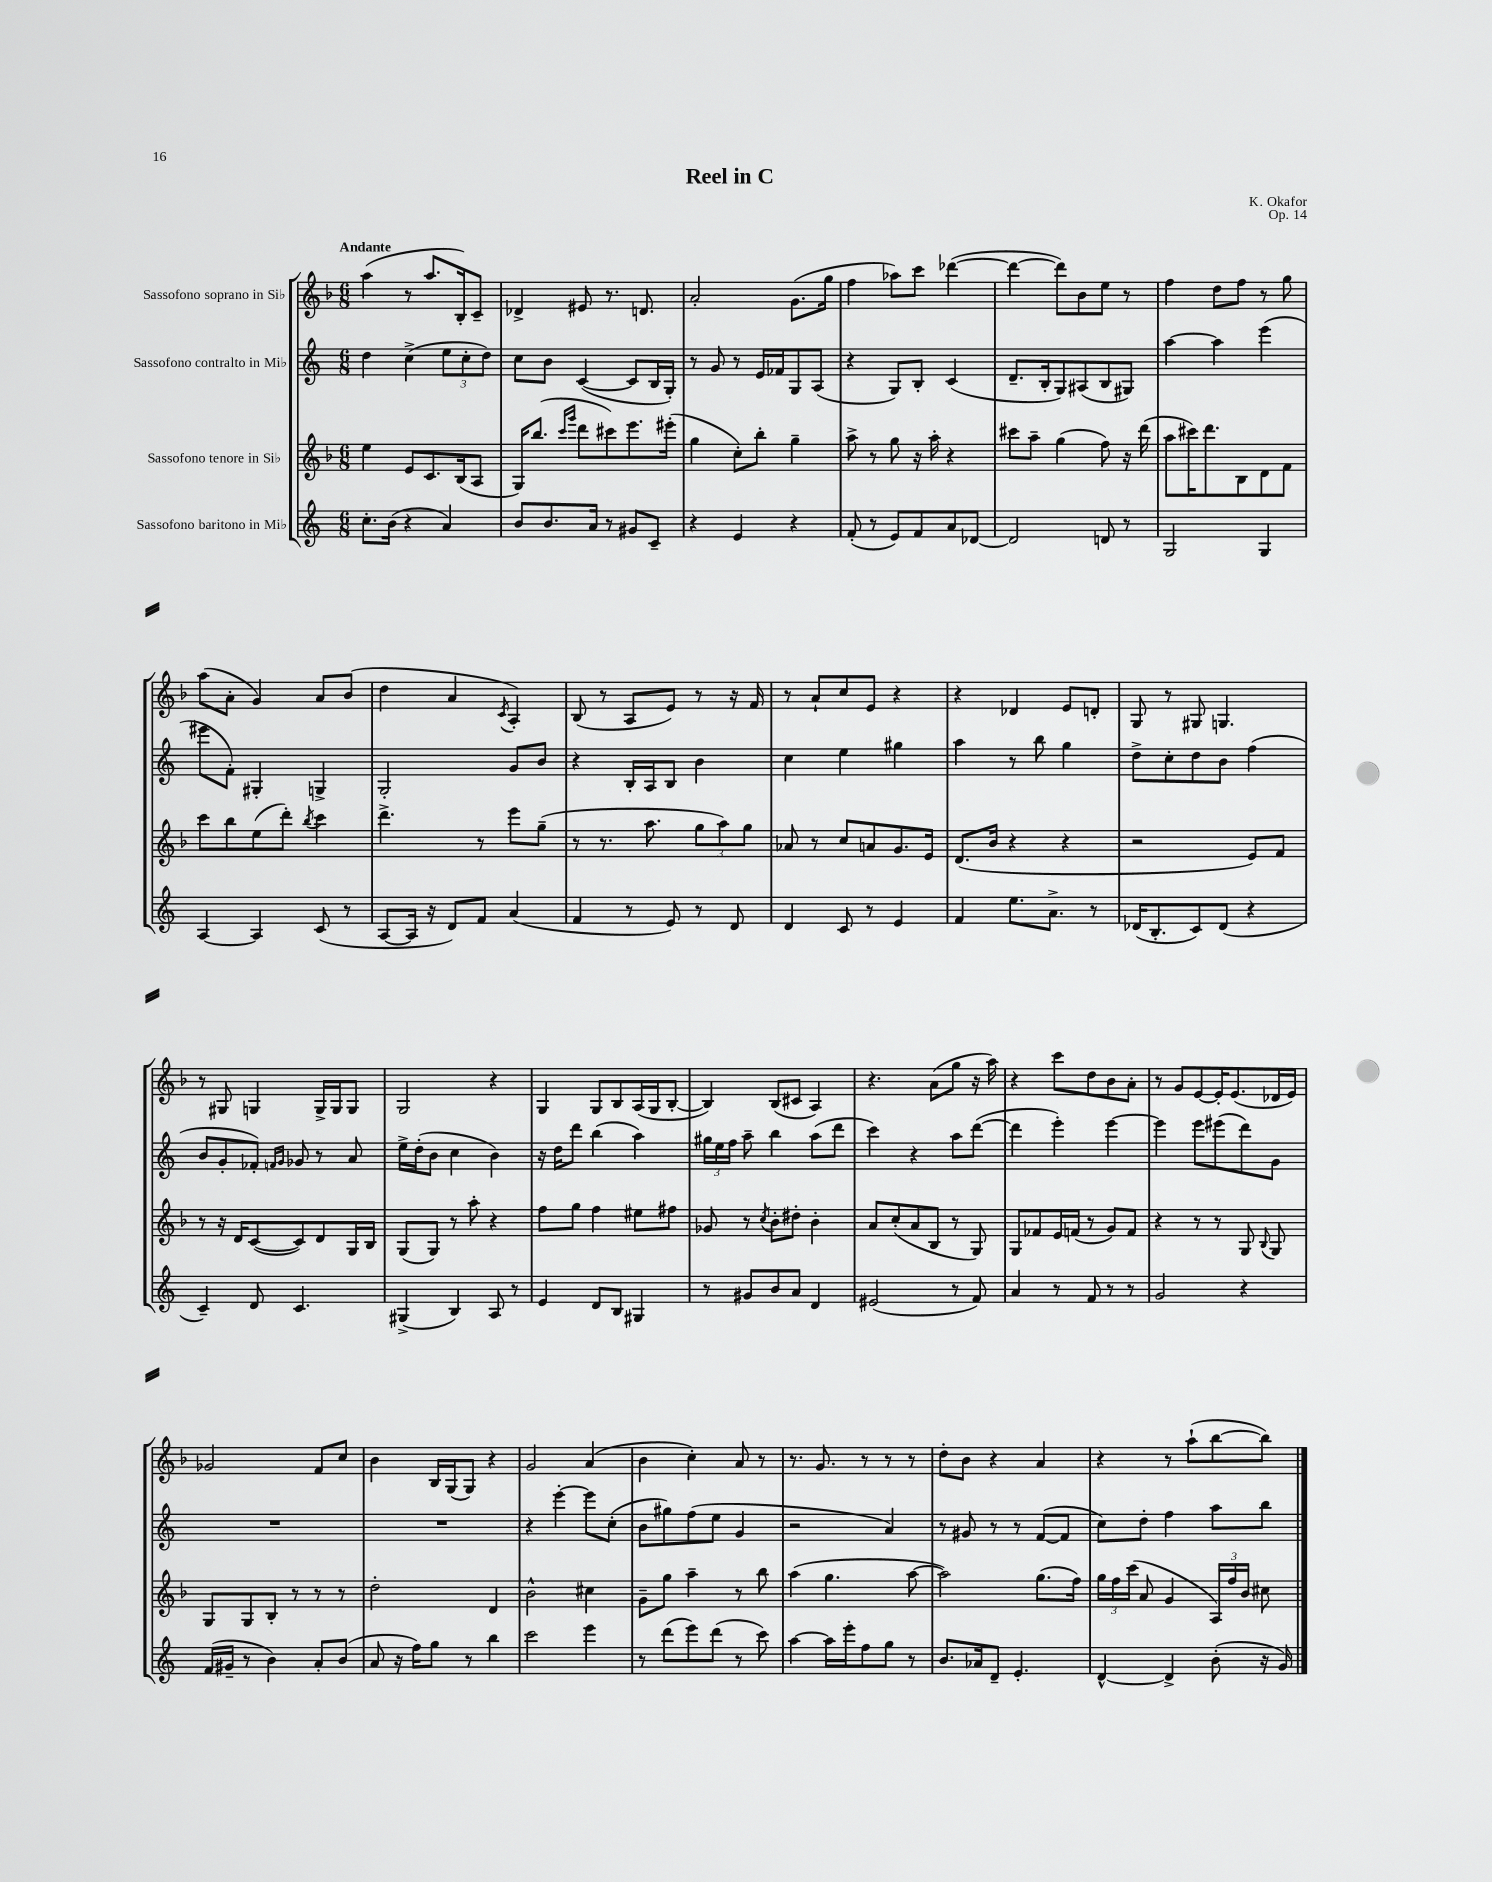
\header { title = "Reel in C" composer = "K. Okafor" opus = "Op. 14" }
<<
\new StaffGroup <<
\new Staff = "s0" \with { instrumentName = "Sassofono soprano in Sib" } {
    \clef treble \key f \major \numericTimeSignature \time 6/8 \tempo "Andante"
    \autoBeamOff a''4( r8 a''8.[ bes16-.) c'8]-- |
    des'4-> eis'8 r8. d'8. |
    a'2-. g'8.[( g''16] |
    f''4 aes''8[) c'''8] des'''4~( |
    des'''4~ des'''8[) bes'8 e''8] r8 |
    f''4 d''8[ f''8] r8 g''8 |
    a''8[( a'8]-. g'4) a'8[ bes'8]( |
    d''4 a'4 \acciaccatura { c'8 } a4-.) |
    bes8( r8 a8[ e'8]) r8 r16 f'16 |
    r8 a'8[-! c''8 e'8] r4 |
    r4 des'4 e'8[ d'8]-. |
    g8 r8 gis8 g4. |
    r8 gis8 g4 g16[-> g16 g8] |
    g2 r4 |
    g4 g8[ bes8 a16( g16 bes8]~-. |
    bes4) bes8[( cis'8] a4) |
    r4. a'8[( g''8] r16 a''16) |
    r4 c'''8[ d''8 bes'8 a'8]-. |
    r8 g'8[ e'8~ e'16-. e'8.( des'16 e'16]) |
    ges'2 f'8[ c''8] |
    bes'4 bes16[ g16( g8]) r4 |
    g'2 a'4( |
    bes'4 c''4-.) a'8 r8 |
    r8. g'8. r8 r8 r8 |
    d''8[-. bes'8] r4 a'4 |
    r4 r8 a''8[-!( bes''8~ bes''8]) \bar "|." |
}
\new Staff = "s1" \with { instrumentName = "Sassofono contralto in Mib" } {
    \clef treble \key c \major \numericTimeSignature \time 6/8
    \autoBeamOff d''4 c''4->( \tuplet 3/2 { e''8[ c''8-. d''8]) } |
    c''8[ b'8] c'4~( c'8[ b16 g16]-.) |
    r8 g'8 r8 e'16[ fes'16 g8 a8]( |
    r4 g8[) b8]-. c'4( |
    d'8.[-- b16-. g8) ais8( b8 gis8]) |
    a''4~ a''4 e'''4( |
    eis'''8[ f'8]-.) gis4-. g4-> |
    g2-. g'8[ b'8] |
    r4 b16[-. a16 b8] b'4 |
    c''4 e''4 gis''4 |
    a''4 r8 b''8 g''4 |
    d''8[-> c''8-. d''8 b'8] f''4( |
    b'8[ g'8-. fes'8]-.) \grace { f'16[ g'16] } ges'8 r8 a'8 |
    e''16[-> d''16-.( b'8] c''4 b'4) |
    r16 d''16[ d'''8] b''4( a''4) |
    \tuplet 3/2 { gis''16[ e''16 f''16] } a''8-- b''4 a''8[( d'''8] |
    c'''4) r4 a''8[ d'''8]~( |
    d'''4 e'''4-.) e'''4~ |
    e'''4 e'''8[ eis'''8( d'''8) g'8] |
    R2. |
    R2. |
    r4 e'''4~-. e'''8[ c''8]-.( |
    b'8[ gis''8) f''8( e''8] g'4 |
    r2 a'4) |
    r8 gis'8 r8 r8 f'8[~( f'8] |
    c''8[) d''8]-. f''4 a''8[ b''8] \bar "|." |
}
\new Staff = "s2" \with { instrumentName = "Sassofono tenore in Sib" } {
    \clef treble \key f \major \numericTimeSignature \time 6/8
    \autoBeamOff e''4 e'8[ c'8. bes16( a8] |
    g16[) bes''8.]( \grace { c'''16[ g'''16] } d'''8[ cis'''8) e'''8. eis'''16]-.( |
    g''4 c''8[-.) bes''8]-. g''4-- |
    a''8-> r8 g''8 r16 a''16-. r4 |
    cis'''8[ a''8]-- g''4( f''8) r16 d'''16( |
    a''8[ cis'''16) d'''8. bes8 d'8 f'8] |
    c'''8[ bes''8 e''8( d'''8]-.) \acciaccatura { bes''8 } c'''4 |
    d'''4.-> r8 e'''8[ g''8]--( |
    r8 r8. a''8. \tuplet 3/2 { g''8[ a''8) g''8] } |
    aes'8 r8 c''8[ a'8 g'8. e'16] |
    d'8.[( bes'16] r4 r4 |
    r2 e'8[) f'8] |
    r8 r16 d'16[ c'8~( c'8) d'8 g16 bes16] |
    g8[( g8]) r8 a''8-. r4 |
    f''8[ g''8] f''4 eis''8[ fis''8] |
    ges'8 r8 \acciaccatura { c''8 } bes'8[-. dis''8]-. bes'4-. |
    a'8[ c''8-.( a'8 bes8] r8 g8) |
    g8[ fes'8 e'16 f'16]( r8 g'8[) f'8] |
    r4 r8 r8 g8 \appoggiatura { bes8 } g8 |
    g8[ g8 bes8]-. r8 r8 r8 |
    d''2-. d'4 |
    bes'2-^ cis''4 |
    g'8[-- g''8] a''4-- r8 bes''8 |
    a''4( g''4. a''8~ |
    a''2) g''8.[( f''16]) |
    \tuplet 3/2 { g''16[ f''16 c'''16]( } a'8 g'4 \tuplet 3/2 { a16[) f''16 bes'16] } cis''8 \bar "|." |
}
\new Staff = "s3" \with { instrumentName = "Sassofono baritono in Mib" } {
    \clef treble \key c \major \numericTimeSignature \time 6/8
    \autoBeamOff c''8.[-. b'16]( r4 a'4) |
    b'8[ b'8. a'16] r8 gis'8[ c'8]-- |
    r4 e'4 r4 |
    f'8-.( r8 e'8[) f'8 a'8 des'8]~ |
    des'2 d'8 r8 |
    g2 g4 |
    a4~ a4 c'8( r8 |
    a8[~ a16] r16 d'8[) f'8] a'4( |
    f'4 r8 e'8) r8 d'8 |
    d'4 c'8 r8 e'4 |
    f'4 e''8.[ a'8.]-> r8 |
    des'16[( b8.-. c'8) des'8]( r4 |
    c'4--) d'8 c'4. |
    gis4->( b4) a8 r8 |
    e'4 d'8[ b8] gis4 |
    r8 gis'8[ b'8 a'8] d'4 |
    eis'2( r8 f'8) |
    a'4 r8 f'8 r8 r8 |
    g'2 r4 |
    f'16[( gis'16]-- r8 b'4) a'8[-. b'8]( |
    a'8 r16 f''16[) g''8] r8 b''4 |
    c'''2 e'''4 |
    r8 d'''8[( e'''8) d'''8]( r8 c'''8) |
    a''4~ a''16[ e'''16-. f''8 g''8] r8 |
    b'8.[ aes'16 d'8]-- e'4.-. |
    d'4~-^ d'4-> b'8-.( r16 g'16) \bar "|." |
}
>>
>>
\layout { \context { \Score \remove "Bar_number_engraver" } }
